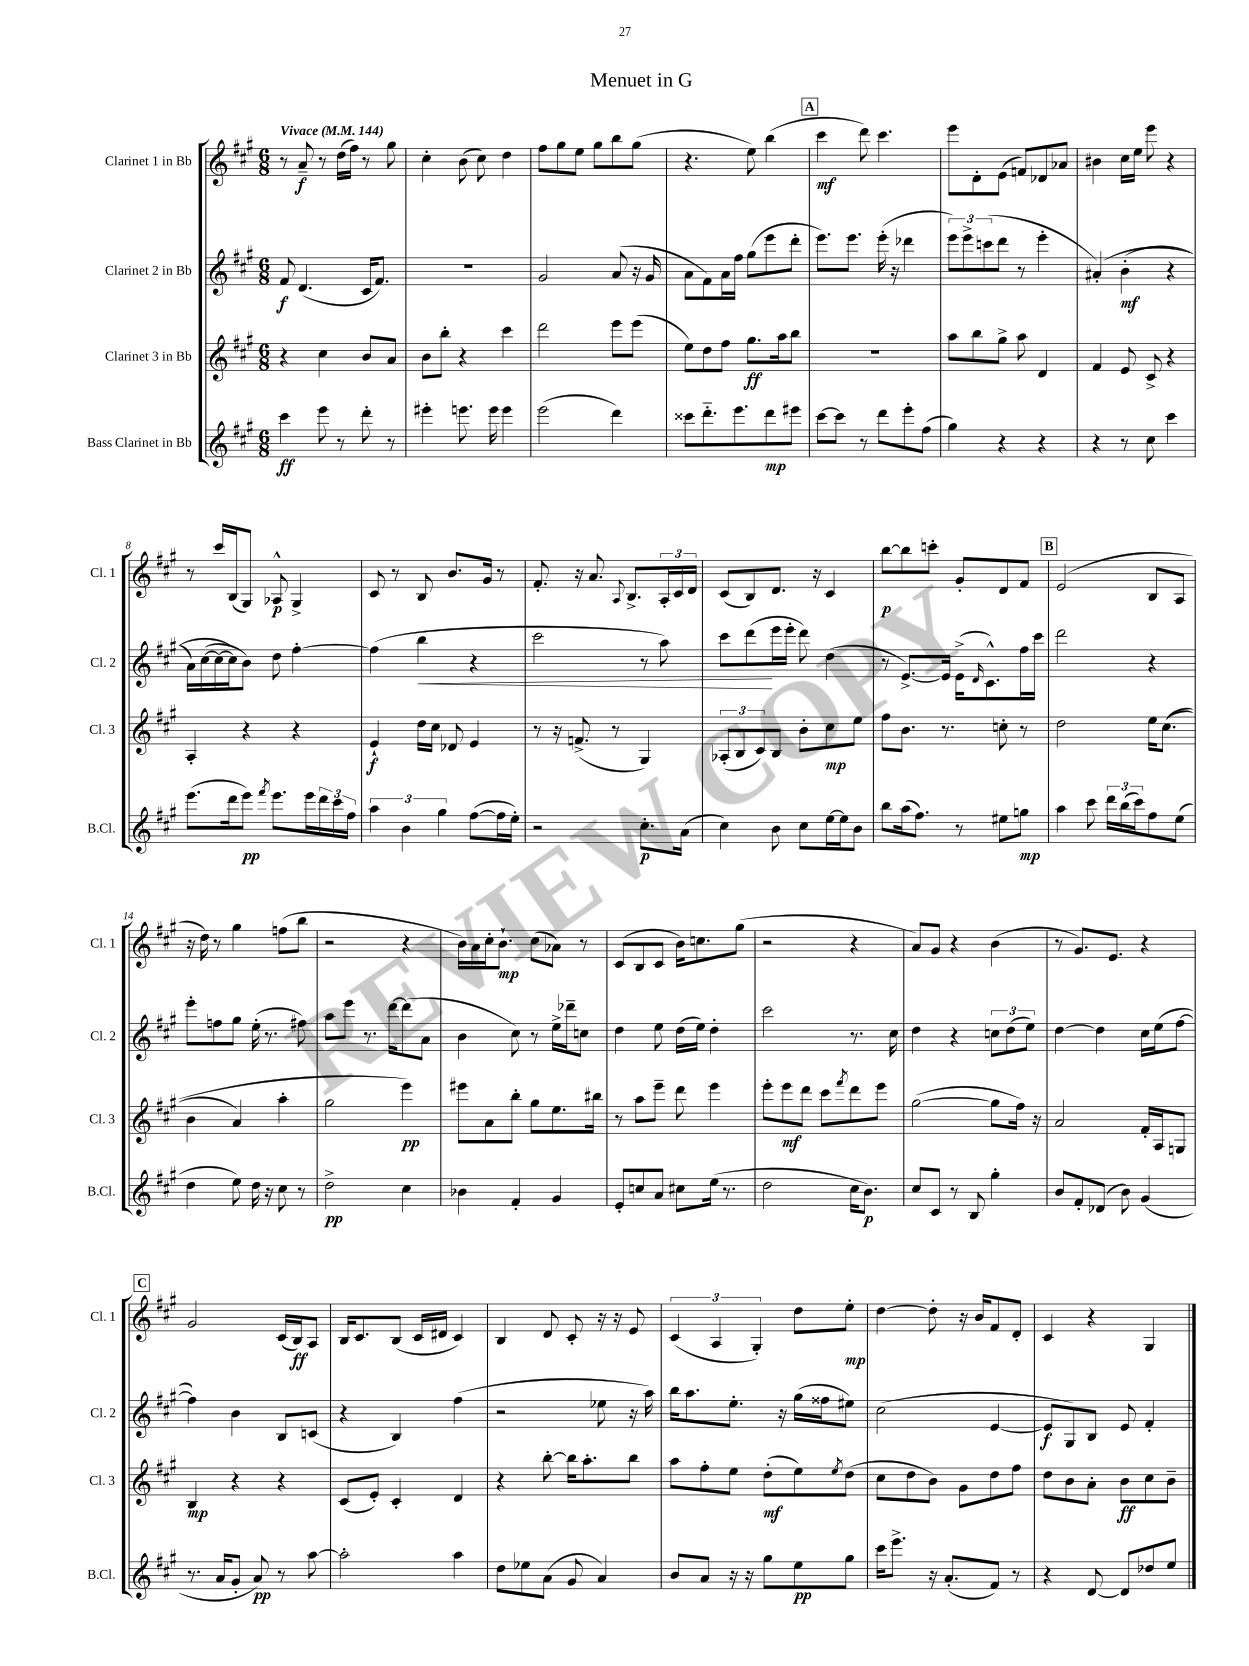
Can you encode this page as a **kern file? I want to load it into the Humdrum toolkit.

**kern	**kern	**kern	**kern
*staff4	*staff3	*staff2	*staff1
*clefG2	*clefG2	*clefG2	*clefG2
*k[f#c#g#]	*k[f#c#g#]	*k[f#c#g#]	*k[f#c#g#]
*M6/8	*M6/8	*M6/8	*M6/8
*MM144	*MM144	*MM144	*MM144
4ccc#\	4r	8f#/	8r
.	.	(4.d/	8a~/
8eee\	4cc#\	.	8r
8r	.	.	(16dd\LL
.	.	.	16ff#\JJ)
8ddd'\	8b/L	16c#/LK	8r
.	.	8.f#/J)	.
8r	8a/J	.	8gg#\
=	=	=	=
4eee#'\	8b\L	2.r	4cc#'\
.	8bb'\J	.	.
8.eee\	4r	.	(8b\
.	.	.	8cc#\)
16eee\	.	.	.
4eee\	4ccc#\	.	4dd\
=	=	=	=
(2eee\	2ddd\	2g#/	8ff#\L
.	.	.	8gg#\
.	.	.	8ee\J
.	.	.	8gg#\L
4ddd\)	8eee\L	(8a/	8bb\
.	(8eee\J	16r	(8gg#\J
.	.	16g#/	.
=	=	=	=
8ccc##\L	8ee\L)	8a\L	4.r
8.ddd'~\	8dd\	8f#\)	.
.	8ff#\J	16a\L	.
8.eee\	.	16ff#\JJ	.
.	8.gg#\L	(8gg#\L	8ee\)
8ddd\	.	8eee\	(4bb\
.	16aa\k	.	.
8eee#\J	8bb\J	8ddd'\J	.
=	=	=	=
[8ccc#\L	2.r	8.eee\L)	4ccc#\
8ccc#\]J	.	.	.
.	.	8.eee\J	.
8r	.	.	8ddd\)
8ddd\L	.	(16eee'\	4.ccc#\
.	.	16r	.
8eee'\	.	4ddd-\	.
(8ff#\J	.	.	.
=	=	=	=
4gg#\)	8aa\L	12eee\L)	8eee\L
.	.	12eee^\	.
.	8bb\	.	8d'\
.	.	(12ccc\	.
4r	8gg#^\J	8ddd\J	(8e\J
.	8aa\	8r	8f/L)
4r	4d/	4eee'\	8d-/
.	.	.	8a-/J
=	=	=	=
4r	4f#/	&(4a#'/)	4b#\
8r	8e/	(4b'\	16cc#\LL
.	.	.	16ee\JJ
8cc#\	8c#^/	.	8eee\
4ccc#\	4r	4r	4r
=	=	=	=
(8.eee\L	4A'/	16a\LL)	8r
.	.	([16cc#\	.
.	.	16cc#\_	16ccc#/LL
16ddd\k	.	16cc#\]J&)	(16B/J
8eee\J)	4r	8b\J)	8G#/J)
8qfff#/	.	.	.
8.eee\L	.	8dd\	8A-^^/
.	4r	[4ff#'\	4G#^/
16eee\L	.	.	.
24ddd\	.	.	.
24ccc#\	.	.	.
24ff#\JJ	.	.	.
=	=	=	=
6aa\	4e`/	(4ff#\]	8c#/
.	.	.	8r
6b\	.	.	.
.	16dd\LL	4bb\	8B/
.	16cc#\JJ	.	.
6gg#\	.	.	.
.	8d-/	.	8.b/L
([8ff#\L	4e/	4r	.
.	.	.	16g#/Jk
16ff#\]L	.	.	8r
16ee'\JJ)	.	.	.
=	=	=	=
2r	8r	2ccc#\	8.f#'/
.	16r	.	.
.	(8.f^/	.	16r
.	.	.	8.a/
.	8r	.	.
.	.	.	8qqA/
.	.	.	8.B^/L
8.cc#'\L	4G#/)	8r	.
.	.	8aa\)	24A'/L
.	.	.	24c#/
(16a\Jk	.	.	.
.	.	.	24d/JJ
=	=	=	=
4cc#\)	(12A-'/L	8ccc#\L	(8c#/L
.	12B/	.	.
.	.	(8ddd\	8B/)
.	12c#/)	.	.
8b\	8B/J	16eee\L	8.d/J
.	.	16eee'\JJ	.
8cc#\L	8b'\L	8ddd\)	.
.	.	.	16r
[16ee\L	8cc#\	(4dd\	4c#/
16ee\]J	.	.	.
8b\J	8ee\J	.	.
=	=	=	=
8bb\L	8ff#\L	8r	[8bb\L
(16aa\k	8.b\J	[8.e^/L)	8bb\]
8.ff#\J)	.	.	.
.	.	.	8ccc'\J
.	8.r	16e/]Jk	.
8r	.	(16e^\LK	8g#'/L
.	.	16qqd/	.
.	.	8.c#^^\)	.
8ee#\L	8cc'\	.	8d/
8gg\J	8r	16ff#\L	8f#/J
.	.	16ccc#\JJ	.
=	=	=	=
4aa\	2dd\	2ddd\	(2e/
8ccc#\	.	.	.
24ddd\LL	.	.	.
(24bb\	.	.	.
24ccc#\J)	.	.	.
8ff#\	16ee\LK	4r	8B/L
.	&((8.cc#\J	.	.
(8ee\J	.	.	8A/J
=	=	=	=
4dd\	4b\	8eee'\L	16r
.	.	.	16dd\)
.	.	8ff\	8r
8ee\)	4a/)	8gg#\J	4gg#\
16dd\	.	(16ee'\	.
16r	.	8.r	.
8cc#\	4aa'\	.	(8ff\L
8r	.	8ff#\)	8bb\J
=	=	=	=
2dd^\	2gg#\	8aa\L	2r
.	.	8eee\J	.
.	.	8.r	.
.	.	[16ddd\LK	.
4cc#\	4eee\&)	(8ddd\]	4r
.	.	8a\J	.
=	=	=	=
4b-\	8eee#\L	4b\	16b\LL)
.	.	.	16a\
.	8a\	.	16cc#'\J
.	.	.	8.b`\J
4f#'/	8bb'\J	8cc#\)	.
.	8gg#\L	8r	(8cc#\L
4g#/	8.ee\	16ee^\LL	8a-\J)
.	.	16ddd-~\J	.
.	.	8cc\J	8r
.	16bb#\Jk	.	.
=	=	=	=
8e'/L	8r	4dd\	(8c#/L
8cc/	8aa\L	.	8B/
8a/J	8eee~\J	8ee\	8c#/J
8cc#\L	8ddd\	(16dd\LL	16b\LK)
.	.	16ee\JJ)	8.cc\
(16ee\Jk	4eee\	4dd'\	.
8.r	.	.	.
.	.	.	(8gg#\J
=	=	=	=
2dd\	8eee'\L	2ccc#\	2r
.	8eee\	.	.
.	8ddd\J	.	.
.	8ccc#\L	.	.
.	8qfff#/	.	.
16cc#\LK	8ddd\	8.r	4r
8.b\J)	.	.	.
.	8eee\J	.	.
.	.	16cc#\	.
=	=	=	=
8cc#/L	([2gg#\	4dd\	8a/L)
8c#/J	.	.	8g#/J
8r	.	4r	4r
8B/	.	.	.
4gg#'\	8gg#\]L	12cc\L	(4b\
.	.	(12dd\	.
.	16ff#\Jk)	.	.
.	.	12ee\J)	.
.	16r	.	.
=	=	=	=
8b/L	2a/	[4dd\	8r
8f#'/	.	.	8.g#/L)
(8d-/J	.	4dd\]	.
.	.	.	8.e/J
8b\)	.	.	.
(4g#/	16f#'/LL	16cc#\LL	4r
.	16A/J	(16ee\J	.
.	8G/J	[8ff#\J	.
=	=	=	=
8.r	4B/	4ff#\])	2g#/
16a/LK	.	.	.
8g#'/J	4r	4b\	.
8a/)	.	.	.
8r	4r	8B/L	(16c#/LL
.	.	.	16B/J)
[8aa\	.	(8c/J	8A/J
=	=	=	=
2aa'\]	(8c#/L	4r	16B/LK
.	.	.	8.c#/
.	8e'/J)	.	.
.	4c#'/	4B/)	(8B/J
.	.	.	16c#/LL
.	.	.	16d#/JJ
4aa\	4d/	(4ff#\	4c#/)
=	=	=	=
8dd\L	4r	2r	4B/
8ee-\	.	.	.
(8a\J	[8bb'\	.	8d/
8g#/	16bb\]LK	.	8c#'/
.	8.aa'\	.	.
4a/)	.	8ee-\	16r
.	.	.	16r
.	8bb\J	16r	8e/
.	.	16aa\)	.
=	=	=	=
8b/L	8aa\L	16bb\LK	(6c#/
.	.	8.aa\	.
8a/J	8ff#'\	.	.
.	.	.	6A/
16r	8ee\J	8.ee'\J	.
16r	.	.	.
.	.	.	6G#'/)
8gg#\L	(8dd'\L	.	.
.	.	16r	.
8ee\	8ee\)	(16gg#\LL	8dd\L
.	.	16ff##\J	.
.	8qee/	.	.
8gg#\J	(8dd\J	8ee#\J)	8ee'\J
=	=	=	=
16ccc#\LK	8cc#\L	(2cc#\	[4dd\
8.eee^\J	.	.	.
.	8dd\	.	.
16r	8b\J)	.	8dd'\]
(8.a'/L	.	.	.
.	8g#\L	.	16r
.	.	.	16b/LK
8f#/J)	8dd\	[4e/	8f#/
8r	8ff#\J	.	8d'/J
=	=	=	=
4r	8dd\L	8e/]L	4c#/
.	8b\	8G#/)	.
[8d/	8a'\J	8B/J	4r
8d/]L	8b\L	8e/	.
8dd-/	8cc#\	4f#'/	4G#/
8ee/J	8b~\J	.	.
==	==	==	==
*-	*-	*-	*-
